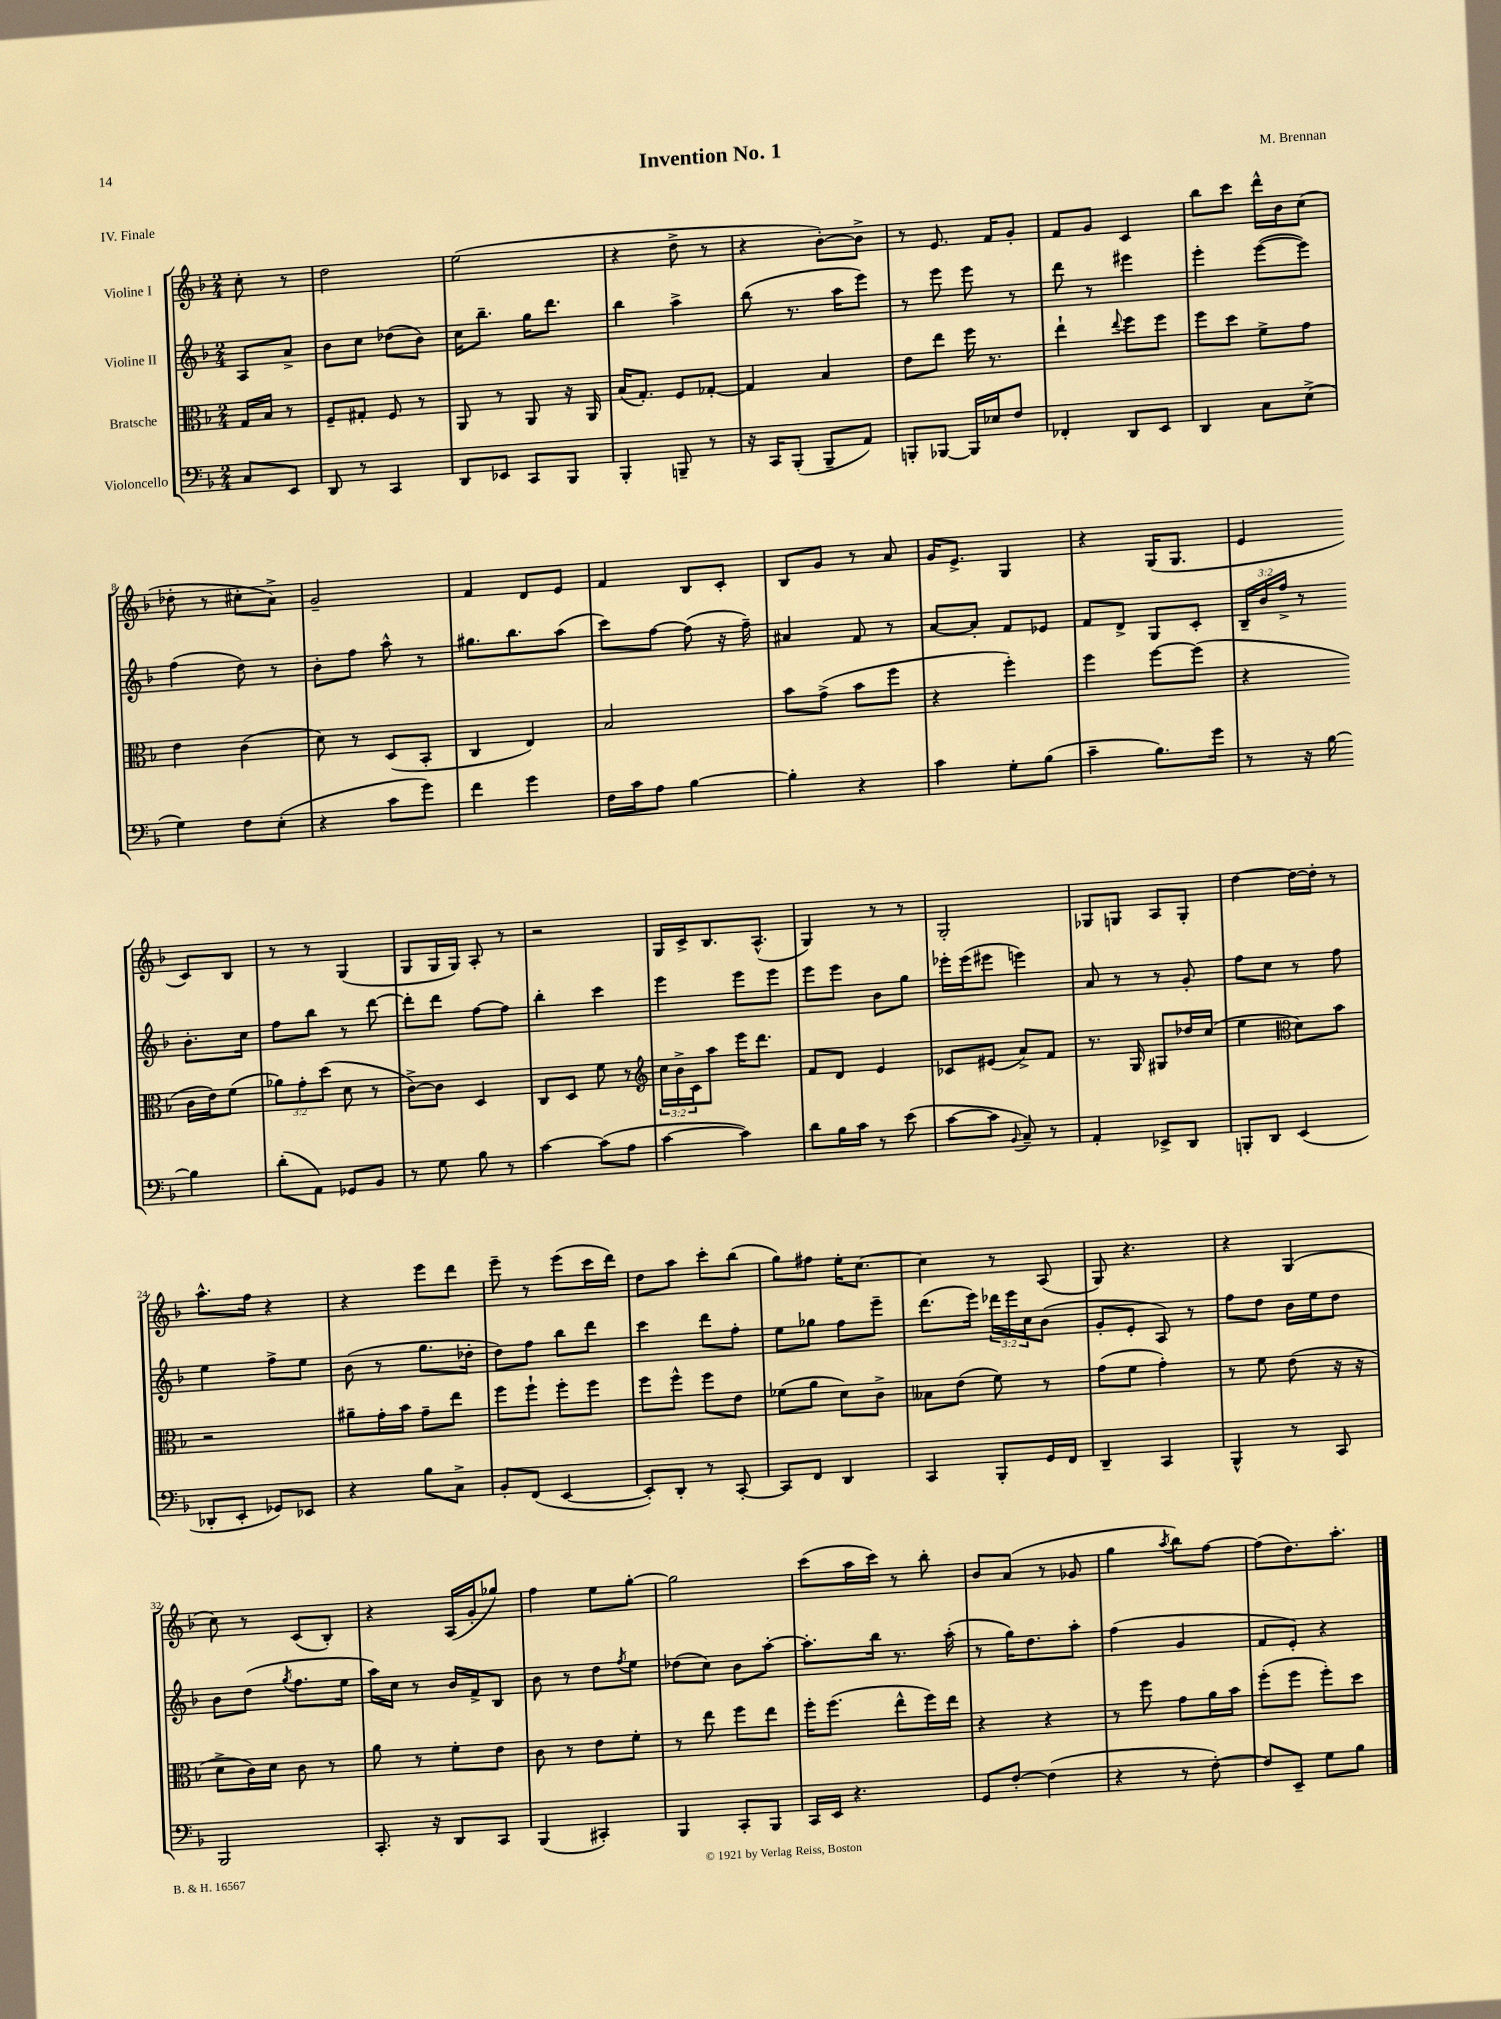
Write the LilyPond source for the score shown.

\header { title = "Invention No. 1" composer = "M. Brennan" piece = "IV. Finale" }
<<
\new StaffGroup <<
\new Staff = "s0" \with { instrumentName = "Violine I" } {
    \clef treble \key f \major \numericTimeSignature \time 2/4 \partial 4
    c''8-. r8 |
    d''2 |
    e''2( |
    r4 d''8-> r8 |
    r4 bes'8~-.) bes'8-> |
    r8 e'8. f'16 g'8-. |
    f'8 g'8 c'4 |
    bes''8 c'''8 d'''16-^ bes'16 c''8( |
    des''8-. r8 cis''8-. a'8->) |
    g'2-- |
    f'4 d'8 e'8 |
    f'4 bes8 c'8-. |
    bes8 g'8 r8 a'8 |
    g'16 e'8.-> g4 |
    r4 g16( g8. |
    e'4 c'8) bes8 |
    r8 r8 g4( |
    g8 g16 g16) a8-. r8 |
    r2 |
    g16 c'16-> bes8. a8.-^( |
    g4) r8 r8 |
    g2-. |
    ges8 g8 a8 g8-. |
    d''4~ d''16~ d''16-. r8 |
    a''8.-^ f''16 r4 |
    r4 e'''8 d'''8 |
    e'''8-- r8 e'''8( c'''16 d'''16) |
    d''8 a''8 c'''8-. bes''8( |
    g''8) fis''8 e''16-. c''8.~ |
    c''4 r8 a8( |
    g8) r4. |
    r4 g4( |
    c''8) r8 c'8( bes8-.) |
    r4 a16( g'16-. ges''8) |
    f''4 e''8 g''8~-. |
    g''2 |
    c'''8( a''16 c'''16) r8 bes''8-. |
    bes'8 a'8( r8 ges'8 |
    g''4 \acciaccatura { a''8 } bes''8) f''8~ |
    f''8( d''8.) a''8.-. \bar "|." |
}
\new Staff = "s1" \with { instrumentName = "Violine II" } {
    \clef treble \key f \major \numericTimeSignature \time 2/4 \override Staff.TupletNumber.text = #tuplet-number::calc-fraction-text \partial 4
    a8 a'8-> |
    bes'8 c''8 des''8( bes'8) |
    c''16 bes''8.-- g''16 d'''8. |
    bes''4 a''4-> |
    bes''8( r8. a''16 e'''8) |
    r8 e'''8 e'''8 r8 |
    d'''8 r8 eis'''4 |
    e'''4-. e'''8~( e'''8) |
    f''4( d''8) r8 |
    bes'8-. f''8 a''8-^ r8 |
    gis''8. bes''8. a''8( |
    c'''8) f''8~ f''8( r16 f''16--) |
    ais'4 f'8 r8 |
    a'8~ a'8-. f'8 ees'8 |
    f'8 d'8-> g8 c'8-. |
    \tuplet 3/2 { bes16-- bes'16 f''16-> } r8 bes'8.-. c''16 |
    f''8 bes''8 r8 d'''8~ |
    d'''8-. d'''8 f''8~ f''8 |
    bes''4-. c'''4 |
    e'''4 e'''8 e'''8 |
    e'''8 e'''8 bes'8 g''8 |
    ees'''16-. ees'''16( eis'''8 e'''4) |
    a'8 r8 r8 g'8-. |
    f''8 c''8 r8 f''8 |
    e''4 f''8-> e''8 |
    bes'8( r8 g''8. des''16-. |
    d''8) f''8 bes''8 d'''8 |
    c'''4 d'''8 f''8-. |
    e''8 ges''8 f''8 e'''8-- |
    d'''8.( e'''16) \tuplet 3/2 { des'''16 e'''16 c''16 } bes'8( |
    g'8-. e'8-. a8) r8 |
    f''8 d''8 bes'16 e''16 d''8 |
    bes'8 d''8( \acciaccatura { g''8 } f''8. e''16 |
    a''16) c''16 r8 bes'16 f'16-> bes8 |
    bes'8 r8 d''8 \acciaccatura { f''8 } e''8 |
    des''8( c''8) bes'8 a''8~-. |
    a''8.-. bes''16 r8. a''16-.( |
    r8 g''16) d''8. a''8-. |
    f''4( g'4 |
    f'8 e'8-.) r4 \bar "|." |
}
\new Staff = "s2" \with { instrumentName = "Bratsche" } {
    \clef alto \key f \major \numericTimeSignature \time 2/4 \override Staff.TupletNumber.text = #tuplet-number::calc-fraction-text \partial 4
    g16 bes16 r8 |
    f8-- gis8-. f8 r8 |
    a,8 r8 a,8 r16 a,16 |
    bes16( g8.-.) f8 ges8~-. |
    ges4 bes4 |
    e'8 e''8 f''16 r8. |
    e''4-! \appoggiatura { e''8 } f''8 f''8 |
    f''8 d''8 f'8-> g'8 |
    e'4 c'4( |
    d'8) r8 d8( bes,8-. |
    c4 e4) |
    bes2 |
    bes'8 g'8->( bes'8 f''8 |
    r4 f''4-.) |
    f''4 f''8~ f''8( |
    r4 c'16 e'16) f'8( |
    \tuplet 3/2 { aes'8) g'8-. d''8( } d'8 r8 |
    c'8~->) c'8 d4 |
    c8 d8 f'8 r8 |
    \clef treble \tuplet 3/2 { c''16 bes'16-> c'16 } a''8 e'''16 d'''8. |
    f'8 d'8 e'4 |
    ces'8 eis'8( a'8->) f'8 |
    r8. g16 gis8 des''16 c''16( |
    e''4 \clef alto d'8) bes'8 |
    r2 |
    ais'8-- g'16-. bes'16 g'8-- e''8 |
    f''8 f''8-! f''8-. f''8 |
    f''8 f''8-^ f''8 e'8 |
    fes'8( a'8 d'8) c'8-> |
    beses8 e'8( f'8) r8 |
    g'8( f'8 g'4-.) |
    r8 f'8 e'8( r16 r16 |
    d'8-> c'16) d'16 c'8 r8 |
    a'8 r8 f'8-. e'8 |
    c'8 r8 e'8 f'8-. |
    r8 e''8 f''8 e''8 |
    f''16-. f''8.( e''8-^ f''16) e''16 |
    r4 r4 |
    r8 f''8 g'8 a'16 bes'16 |
    f''8-.( f''8 f''8-.) d''8 \bar "|." |
}
\new Staff = "s3" \with { instrumentName = "Violoncello" } {
    \clef bass \key f \major \numericTimeSignature \time 2/4 \partial 4
    c8 e,8 |
    d,8 r8 c,4 |
    d,8 ees,8 c,8 bes,,8 |
    bes,,4-. b,,8-- r8 |
    r16 c,16 bes,,8-.( bes,,8-- a,8) |
    b,,8-. bes,,8~ bes,,16 ees16 f8 |
    fes,4-. d,8 e,8 |
    d,4 c8 e8->( |
    g4) f8 e8-.( |
    r4 c'8 g'8) |
    f'4 g'4 |
    f16 c'16 a8 bes4~ |
    bes4-. r4 |
    c'4 g8-. bes8( |
    c'4-- bes8.) g'16 |
    r8 r16 bes16~ bes4 |
    d'8-.( a,8) ges,8 bes,8 |
    r8 g8 bes8 r8 |
    c'4~ c'8( a8 |
    c'4~ c'4) |
    d'8 bes16 c'16 r8 e'8( |
    c'8~ c'8 \appoggiatura { bes,8 } c8--) r8 |
    a,4-. ees,8-> d,8 |
    b,,8-. d,8 e,4( |
    des,8-. e,8-. ges,8) ees,8 |
    r4 bes8 c8-> |
    bes,8-. f,8( e,4~ |
    e,8-.) d,8-. r8 c,8~-. |
    c,8 f,8 d,4 |
    c,4 bes,,8-. g,16 f,16 |
    d,4-- c,4 |
    bes,,4-^ r8 c,8 |
    bes,,2 |
    c,8.-. r16 d,8 c,8 |
    bes,,4( cis,4-.) |
    bes,,4 c,8-. bes,,8 |
    c,16 e,16 r4. |
    g,8 f8~-. f4( |
    r4 r8 f8~-.) |
    f8 e,8-- g8 bes8 \bar "|." |
}
>>
>>
